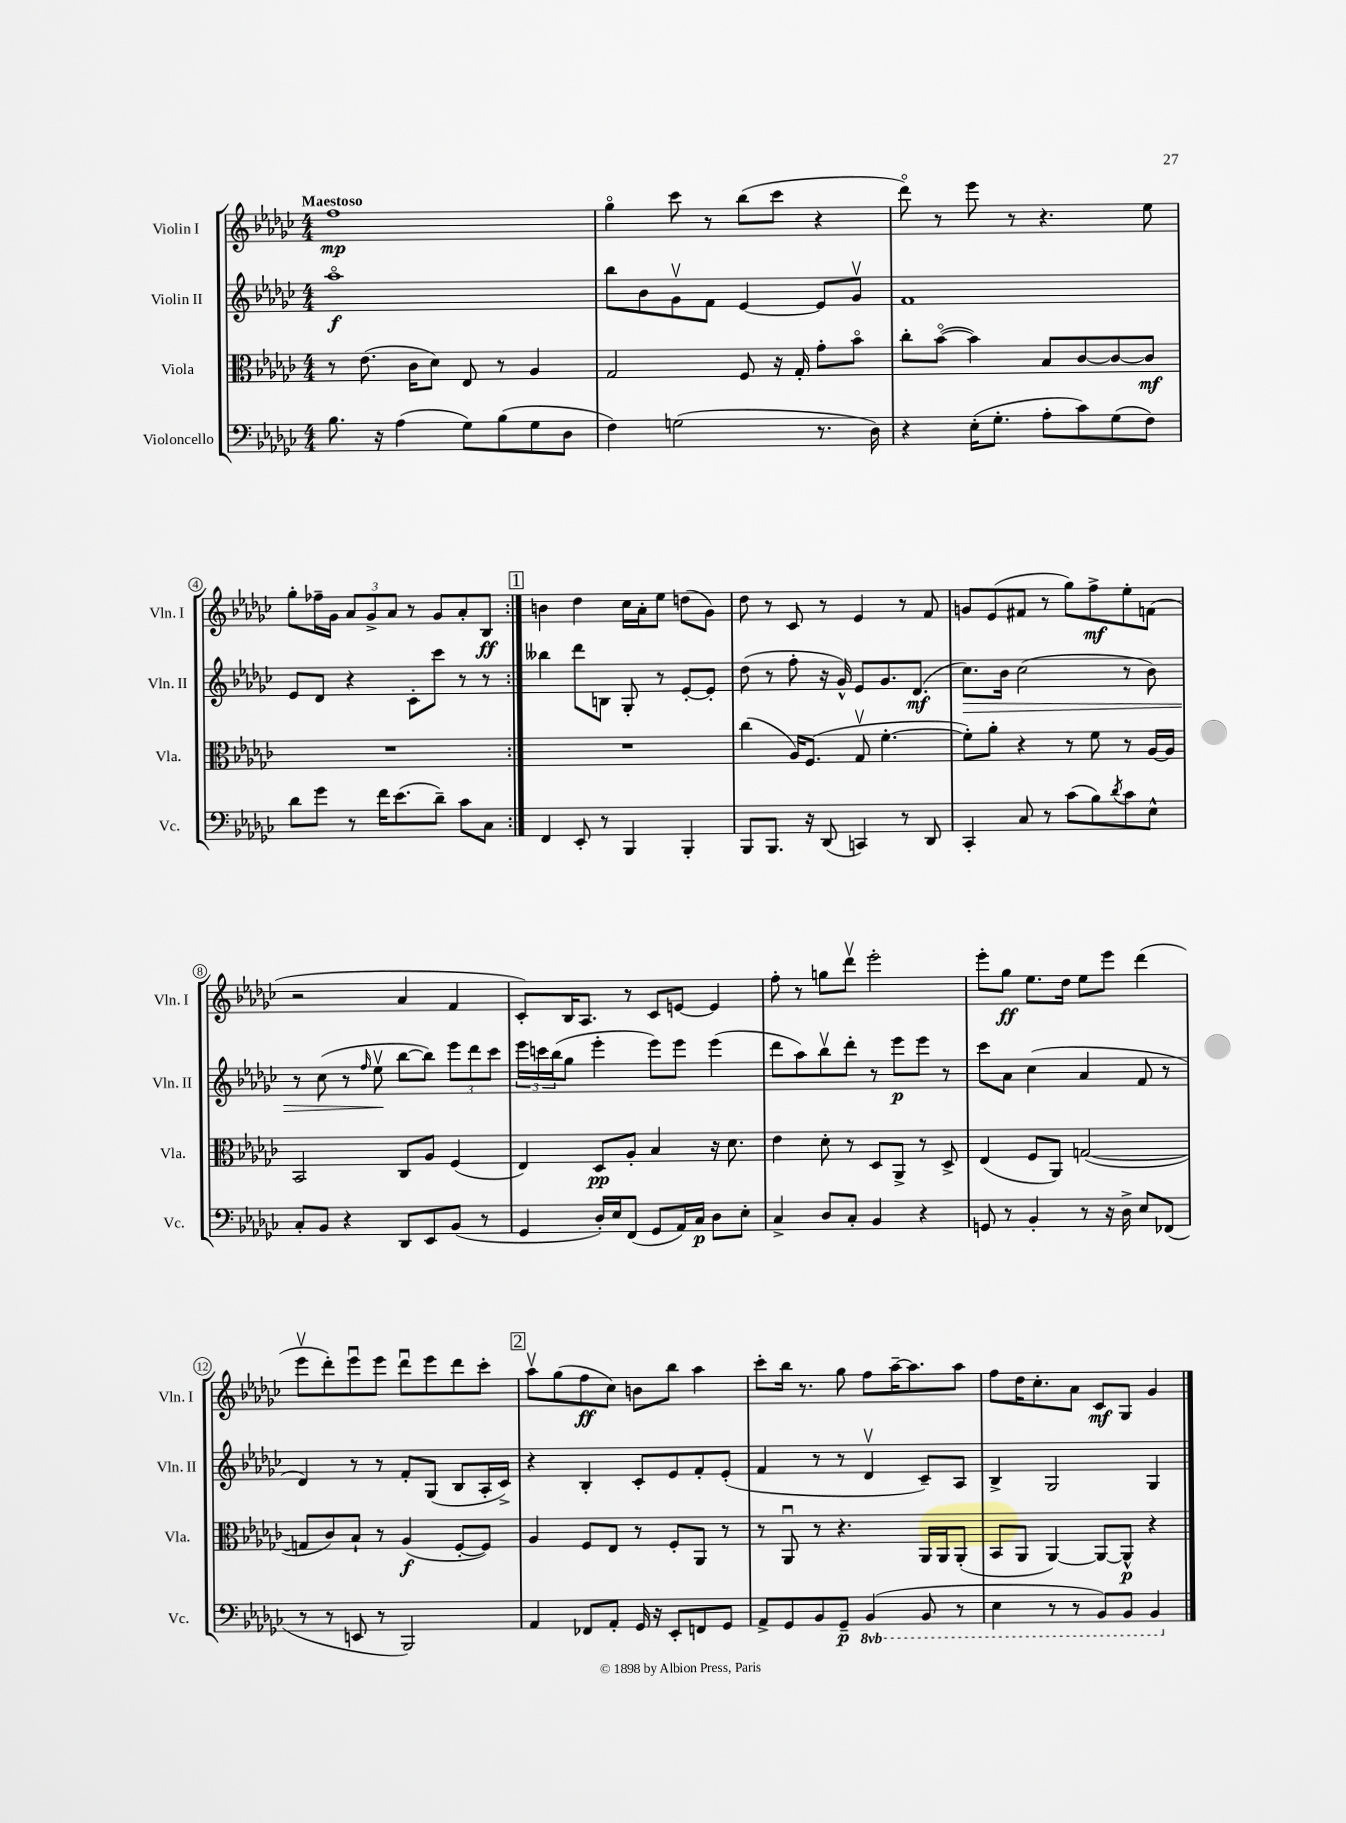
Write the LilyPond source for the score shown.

<<
\new StaffGroup <<
\new Staff = "s0" \with { instrumentName = "Violin I" shortInstrumentName = "Vln. I" } {
    \clef treble \key ges \major \numericTimeSignature \time 4/4 \tempo "Maestoso"
    \repeat volta 2 { f''1\mp |
    ges''4\flageolet ces'''8 r8 bes''8( ces'''8 r4 |
    des'''8\flageolet) r8 ees'''8 r8 r4. ees''8 |
    ges''8-. fes''16-- ges'16 \tuplet 3/2 { aes'8 ges'8-> aes'8 } r8 ges'8 aes'8-. bes8\ff | }
    \mark \markup { \box "1" } b'4 des''4 ces''16 aes'16-. ees''8 d''8( ges'8) |
    des''8 r8 ces'8 r8 ees'4 r8 f'8 |
    g'8 ees'8( fis'8 r8 ges''8) f''8->\mf ees''8-. f'8( |
    r2 aes'4 f'4 |
    ces'8-.) bes16 aes8. r8 ces'8 e'8~ e'4 |
    f''8-. r8 g''8 des'''8\upbow ees'''2-. |
    ees'''8-. ges''8\ff ees''8. des''16 ees''8 ees'''8 des'''4( |
    ees'''8\upbow des'''8-.) ees'''8\downbow ees'''8 des'''8\downbow ees'''8 des'''8 ces'''8-. |
    \mark \markup { \box "2" } aes''8\upbow ges''8( f''8\ff ces''8) b'8 bes''8 aes''4 |
    ces'''8-. bes''16 r8. ges''8 f''8 aes''16~-- aes''8. aes''8 |
    f''8 des''16 ces''8.-. aes'8 ces'8\mf ges8 ges'4 \bar "|." |
}
\new Staff = "s1" \with { instrumentName = "Violin II" shortInstrumentName = "Vln. II" } {
    \clef treble \key ges \major \numericTimeSignature \time 4/4
    \repeat volta 2 { aes''1\flageolet\f |
    bes''8 bes'8 ges'8\upbow f'8 ees'4~ ees'8 ges'8\upbow |
    f'1 |
    ees'8 des'8 r4 ces'8-. ces'''8 r8 r8 | }
    \mark \markup { \box "1" } beses''4 des'''8 b8 ges8-. r8 ees'8~-. ees'8-. |
    des''8( r8 f''8-. r16 ges'16-^) ees'8 ges'8. des'8.\mf( |
    ces''8.\>) bes'16 ces''2( r8 bes'8) |
    r8 ces''8( r8 \grace { f''16 } ees''8\upbow\! bes''8~ bes''8) \tuplet 3/2 { ees'''8 des'''8 ces'''8 } |
    \tuplet 3/2 { ees'''16 c'''16 bes''16( } ges''8 ees'''4-. ees'''8) ees'''8 ees'''4( |
    des'''8 aes''8) bes''8\upbow des'''8-. r8 ees'''8\p ees'''8 r8 |
    ces'''8 aes'8 ces''4( aes'4 f'8 r8 |
    des'4) r8 r8 f'8-. ges8( bes8 aes16-. ces'16->) |
    \mark \markup { \box "2" } r4 bes4-. ces'8-. ees'8 f'8-. ees'8-.( |
    f'4 r8 r8 des'4\upbow ces'8--) aes8 |
    bes4-> ges2 ges4 \bar "|." |
}
\new Staff = "s2" \with { instrumentName = "Viola" shortInstrumentName = "Vla." } {
    \clef alto \key ges \major \numericTimeSignature \time 4/4
    \repeat volta 2 { r8 ees'8.( ces'16 des'8) ees8 r8 aes4 |
    ges2 f8 r16 ges16-. ges'8-. bes'8\flageolet |
    ces''8-. bes'8~\flageolet( bes'4) bes8 ces'8~ ces'8~ ces'8\mf |
    R1 | }
    \mark \markup { \box "1" } R1 |
    ces''4( aes16) f8.( ges8\upbow f'4.~-. |
    f'8-.) aes'8-. r4 r8 f'8 r8 aes16~ aes16 |
    bes,2 ces8 aes8 f4( |
    ees4) des8\pp aes8-. bes4 r16 des'8. |
    ees'4 des'8-. r8 des8 aes,8-> r8 des8-> |
    ees4( f8 aes,8) g2~( |
    g8 ces'8) bes8-! r8 aes4\f( f8~-. f8) |
    \mark \markup { \box "2" } aes4 f8 ees8 r8 f8-. aes,8 r8 |
    r8 aes,8\downbow r8 r4. aes,16 aes,16 aes,8-.( |
    bes,8 aes,8 aes,4~) aes,8~ aes,8-^\p r4 \bar "|." |
}
\new Staff = "s3" \with { instrumentName = "Violoncello" shortInstrumentName = "Vc." } {
    \clef bass \key ges \major \numericTimeSignature \time 4/4 \set Staff.ottavationMarkups = #ottavation-simple-ordinals
    \repeat volta 2 { bes8. r16 aes4( ges8) bes8( ges8 des8 |
    f4) g2( r8. des16) |
    r4 ees16-.( ges8.-. aes8-. ces'8) ges8( f8) |
    des'8 ges'8 r8 f'16 ees'8.( des'8--) ces'8 ces8 | }
    \mark \markup { \box "1" } f,4 ees,8-. r8 bes,,4 bes,,4-. |
    bes,,8 bes,,8. r16 des,8( c,4) r8 des,8 |
    ces,4-. ces8 r8 ces'8( bes8) \acciaccatura { des'8 } ces'8 ees8-^ |
    ces8-. bes,8 r4 des,8 ees,8 bes,8( r8 |
    ges,4 des16-.) ees16 f,8( ges,8 aes,16) ces16\p des8 ees8-. |
    ces4-> des8 ces8-. bes,4 r4 |
    g,8 r8 bes,4-. r8 r16 des16-> ees8 fes,8( |
    r8 r8 e,8 r8 bes,,2) |
    \mark \markup { \box "2" } aes,4 fes,8 aes,8-. ges,16 r16 ees,8-. f,8 ges,8 |
    aes,8-> ges,8 bes,8 ges,8--\p \ottava #-1 bes,,4( bes,,8 r8 |
    ees,4 r8 r8 bes,,8) bes,,8 bes,,4 \ottava #0 \bar "|." |
}
>>
>>
\layout { \context { \Score \override BarNumber.stencil = #(make-stencil-circler 0.1 0.3 ly:text-interface::print) } }
